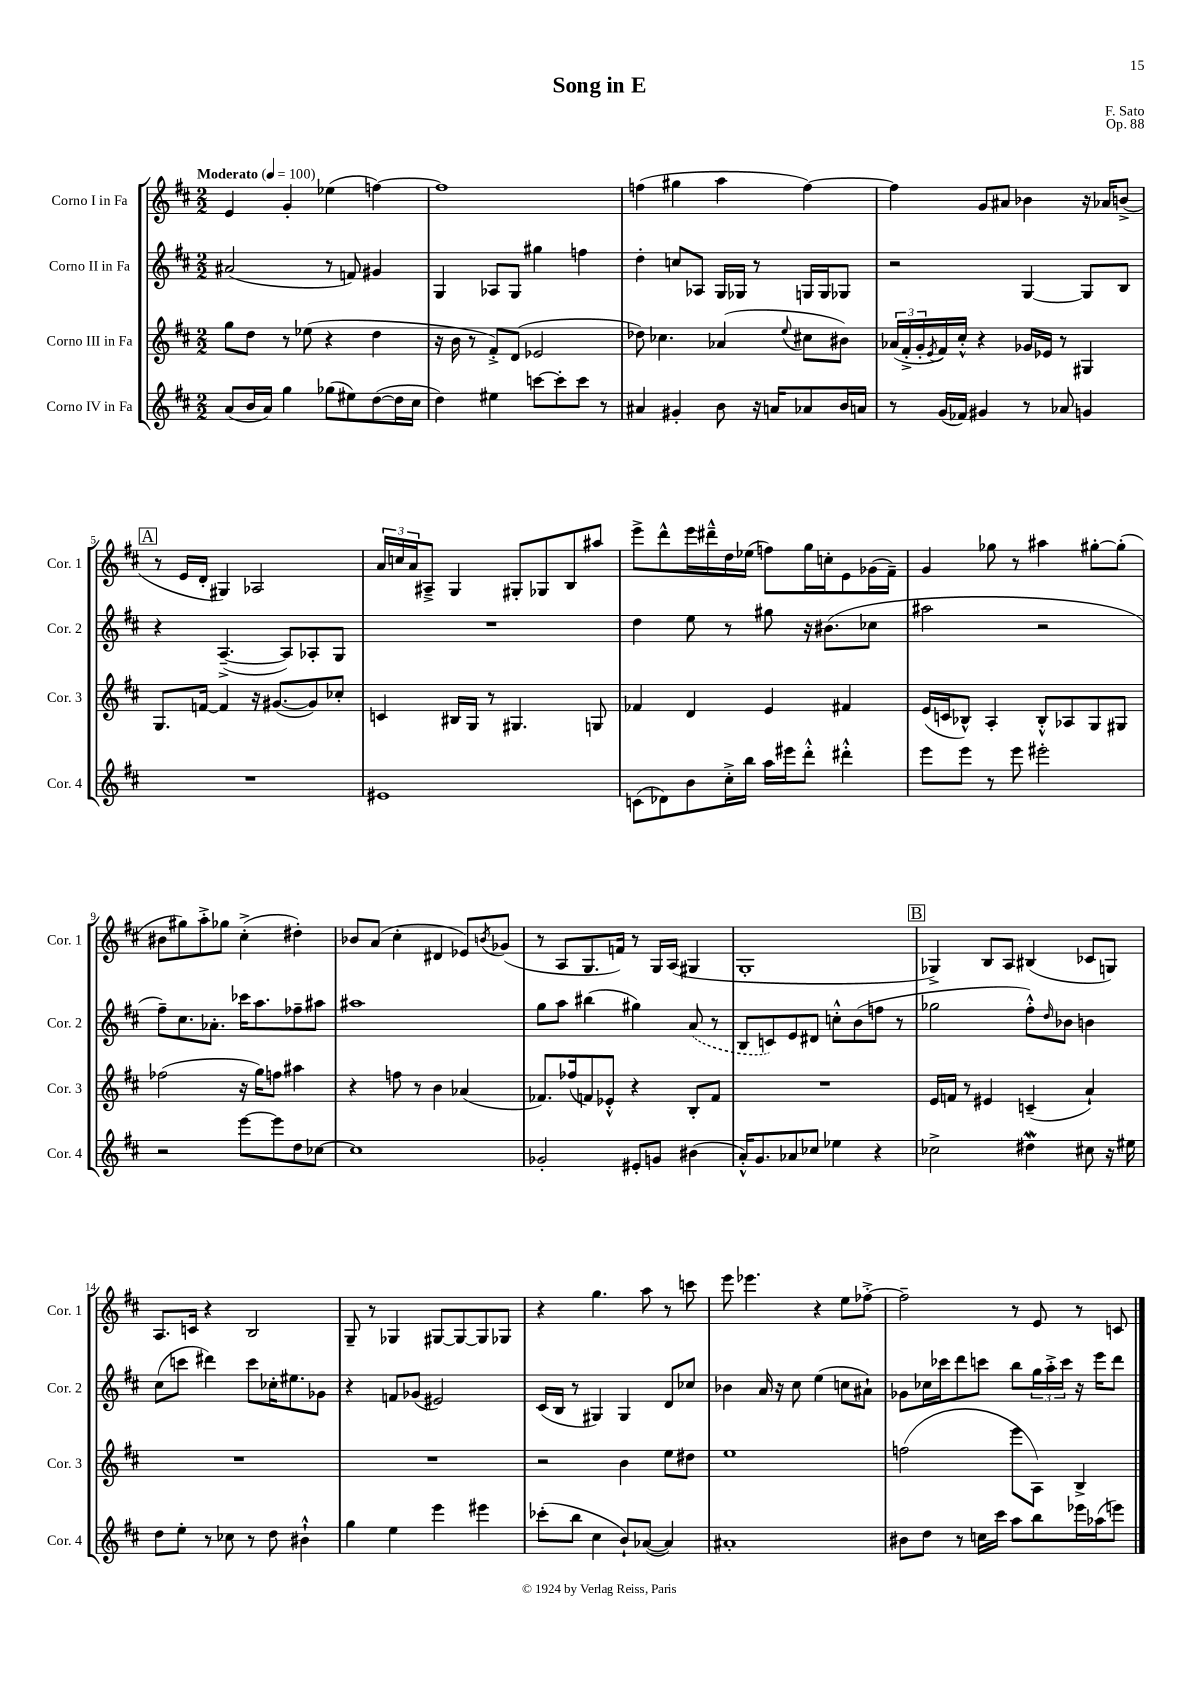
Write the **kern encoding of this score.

**kern	**kern	**kern	**kern
*part4	*part3	*part2	*part1
*staff4	*staff3	*staff2	*staff1
*I"Corno IV in Fa	*I"Corno III in Fa	*I"Corno II in Fa	*I"Corno I in Fa
*I'Cor. 4	*I'Cor. 3	*I'Cor. 2	*I'Cor. 1
*clefG2	*clefG2	*clefG2	*clefG2
*k[f#c#]	*k[f#c#]	*k[f#c#]	*k[f#c#]
*M2/2	*M2/2	*M2/2	*M2/2
*MM100	*MM100	*MM100	*MM100
=1	=1	=1	=1
!	!	!	!LO:TX:a:B:t=Moderato
(8a/L	8gg\L	(2a#X/	4e/
16b/L	8dd\J	.	.
16a/JJ)	.	.	.
4gg\	8r	.	4g'/
.	(8ee-X\	.	.
(8gg-X\L	4r	8r	(4ee-X\
8ee#X\)	.	8fn/)	.
([8dd\	4dd\	4g#X/	[4ffn\)
16dd\L]	.	.	.
16cc#\JJ	.	.	.
=2	=2	=2	=2
4dd\)	16r	4G/	1ff]
.	16b\	.	.
.	8r	.	.
4ee#X\	8f#'^/L)	8A-X/L	.
.	(8d/J	8G/J	.
[8cccn\L	2e-X/	4gg#X\	.
8ccc'\]	.	.	.
8ccc\J	.	4ffn\	.
8r	.	.	.
=3	=3	=3	=3
4a#X/	8dd-X\)	4dd'\	(4ffn\
.	4.cc-X\	.	.
4g#X'/	.	8ccn/L	4gg#X\
.	.	8A-X/J	.
8b\	(4a-X/	16G/LL	4aa\
.	.	16G-X/JJ	.
16r	.	8r	.
16an/KL	.	.	.
.	8qqee/	.	.
8a-X/	8cc#X\L	16Gn/LL	[4ff\)
.	.	16G/J	.
16b/L	8b#X\J)	8G-X/J	.
16an/JJ	.	.	.
=4	=4	=4	=4
8r	(24a-X/LL	2r	4ff\]
.	24f#'^/	.	.
.	24g'/	.	.
.	8qe/	.	.
(16g/LL	16f#/)	.	.
16f-X/JJ)	16cc#'^^/JJ	.	.
4g#X/	4r	.	8g/L
.	.	.	8a#X/J
8r	16g-X/LL	[4G/	4b-X\
.	16e-X/JJ	.	.
8a-X/	8r	.	.
4gn/	4G#X/	8G/L]	16r
.	.	.	16a-X/KL
.	.	8B/J	(8bn^/J
!!LO:LB:g=z
!!LO:REH:place=s1:t=A
=5	=5	=5	=5
1r	8.G/L	4r	8r
.	.	.	16e/LL
.	[16fn/Jk	.	16d'/JJ
.	4f/]	([4.A~^/	4G#X/)
.	16r	.	2A-X/
.	([8.g#X/L	.	.
.	.	8A/L])	.
.	8g#/])	8A-X'/	.
.	8cc-X'/J	8G/J	.
=6	=6	=6	=6
1e#X	4cn/	1r	24a/LL
.	.	.	24ccn/
.	.	.	24a/J
.	.	.	8A#X~^/J
.	16B#X/LL	.	4G/
.	16G/JJ	.	.
.	8r	.	.
.	4.G#X/	.	8G#X'/L
.	.	.	8G-X/
.	.	.	8B/
.	8Gn/	.	8aa#X/J
=7	=7	=7	=7
(8cn\L	4f-X/	4dd\	8eee^\L
8d-X\)	.	.	8ddd^^\
8b\	4d/	8ee\	16eee\L
.	.	.	16ddd#X~^^\
16cc#'^\L	.	8r	16dd\
16bb\JJ	.	.	(16ee-X\JJ
16aa\LL	4e/	8gg#X\	8ffn\L)
16eee#X\J	.	.	.
8ddd'^^\J	.	16r	16gg\L
.	.	(8.b#X\L	16ccn'\J
4ddd#X'^^\	4f#X/	.	8e\
.	.	8cc-X\J	(16g-X\L
.	.	.	16f#~\JJ)
=8	=8	=8	=8
8eee\L	(16e/LL	2aa#X\	4g/
.	16cn/J	.	.
8eee\J	8B-X^^/J)	.	.
8r	4A'/	.	8gg-X\
8eee\	.	.	8r
2eee#X'\	8B-'^^/L	2r	4aa#X\
.	8A-X/	.	.
.	8G/	.	[8gg#X'\L
.	8G#X/J	.	(8gg#'\J]
!!LO:LB:g=z
=9	=9	=9	=9
2r	(2ff-X\	8ff#~\L)	8b#X\L
.	.	8.cc#\	8gg#X\)
.	.	.	8aa'^\
.	.	8.a-X'\J	.
.	.	.	8gg-X\J
[8eee\L	16r	16ccc-X\KL	(4cc#'^\
.	16gg\KL)	8.aa\	.
8eee\]	8ffn\J	.	.
8dd\	4aa#X\	8ff-X~\	4dd#X'\)
[8cc-X\J	.	8aa#X\J	.
=10	=10	=10	=10
1cc-]	4r	1aa#X	8b-X/L
.	.	.	(8a/J
.	8ffn\	.	4cc#'\
.	8r	.	.
.	4b\	.	4d#X/
.	(4a-X/	.	8e-X/L)
.	.	.	8qbn/
.	.	.	(8g-X/J
=11	=11	=11	=11
2g-X'/	8.f-X/L)	8gg\L	8r
.	.	8aa\J	8A/L
.	(16ff-X/k	.	.
.	8fn/)	(4bb#X\	8.G/
.	8e-X'^^/J	.	.
.	.	.	16fn/Jk)
8e#X'/L	4r	4gg#X\)	8r
8gn/J	.	.	16G/LL
.	.	.	(16A/JJ
(4b#X\	8B'/L	(8a/	4G#X/
.	8f/J	8r	.
=12	=12	=12	=12
16a'^^/KL)	1r	8B/L	1G'
8.g/	.	.	.
.	.	8cn/)	.
8a-X/	.	8e/	.
8cc-X/J	.	8d#X/J	.
4ee-X\	.	8ccn'^^\L	.
.	.	(8b\	.
4r	.	8ffn\J	.
.	.	8r	.
!!LO:REH:place=s1:t=B
=13	=13	=13	=13
2cc-X^\	16e/LL	2gg-X\	4G-X^/)
.	16fn/JJ	.	.
.	8r	.	.
.	4e#X/	.	8B/L
.	.	.	8A/J
4dd#XW\	(4cn~/	8ff#'^^\L)	(4B#X/
.	.	16qqdd/	.
.	.	8b-X\J	.
8cc#X\	4a`/)	4bn\	8c-X/L
16r	.	.	8Gn/J)
16ee#X\	.	.	.
!!LO:LB:g=z
=14	=14	=14	=14
8dd\L	1r	(8cc#\L	8.A/L
8ee'\J	.	8cccn\J	.
.	.	.	16cn/Jk
8r	.	4ddd#X\)	4r
8cc-X\	.	.	.
8r	.	8ccc\L	2B/
8dd\	.	16cc-X'\K	.
.	.	8.ee#X\	.
4b#X`^^\	.	.	.
.	.	8g-X\J	.
=15	=15	=15	=15
4gg\	1r	4r	8G~/
.	.	.	8r
4ee\	.	8fn/L	4G-X/
.	.	(8g-X/J	.
4eee\	.	2e#X/)	[8G#X/L
.	.	.	8G#/_
4eee#X\	.	.	8G#/]
.	.	.	8G-X/J
=16	=16	=16	=16
(8ccc-X'\L	2r	(16c#/LL	4r
.	.	16B/JJ	.
8bb\J	.	8r	.
4cc#\	.	4G#X/)	4.gg\
8b`/L)	4b\	4G#/	.
([8a-X/J	.	.	8aa\
4a-/])	8ee\L	8d/L	8r
.	8dd#X\J	8cc-X/J	8cccn\
=17	=17	=17	=17
1a#X'	1ee	4b-X\	8eee\
.	.	.	4.eee-X\
.	.	16a/	.
.	.	16r	.
.	.	8cc#\	.
.	.	(4ee\	4r
.	.	8ccn\L	8ee\L
.	.	8a#X`\J)	[8ff-X'^\J
=18	=18	=18	=18
8b#X\L	(2ffn\	8g-X\L	2ff-~\]
8dd\J	.	16cc-X\L	.
.	.	16ccc-X\J	.
8r	.	8ddd\	.
16ccn\LL	.	8cccn\J	.
16ccc#\JJ	.	.	.
8aa\L	8eee\L	8bb\L	8r
8bb\	8A\J)	24gg\L	8e/
.	.	24aa'^\	.
.	.	24ccc\JJ	.
16eee-X\L	4B^/	16r	8r
(16aa-X\J	.	16eee\KL	.
8eeen\J)	.	8ddd\J	8cn/
==	==	==	==
*-	*-	*-	*-
